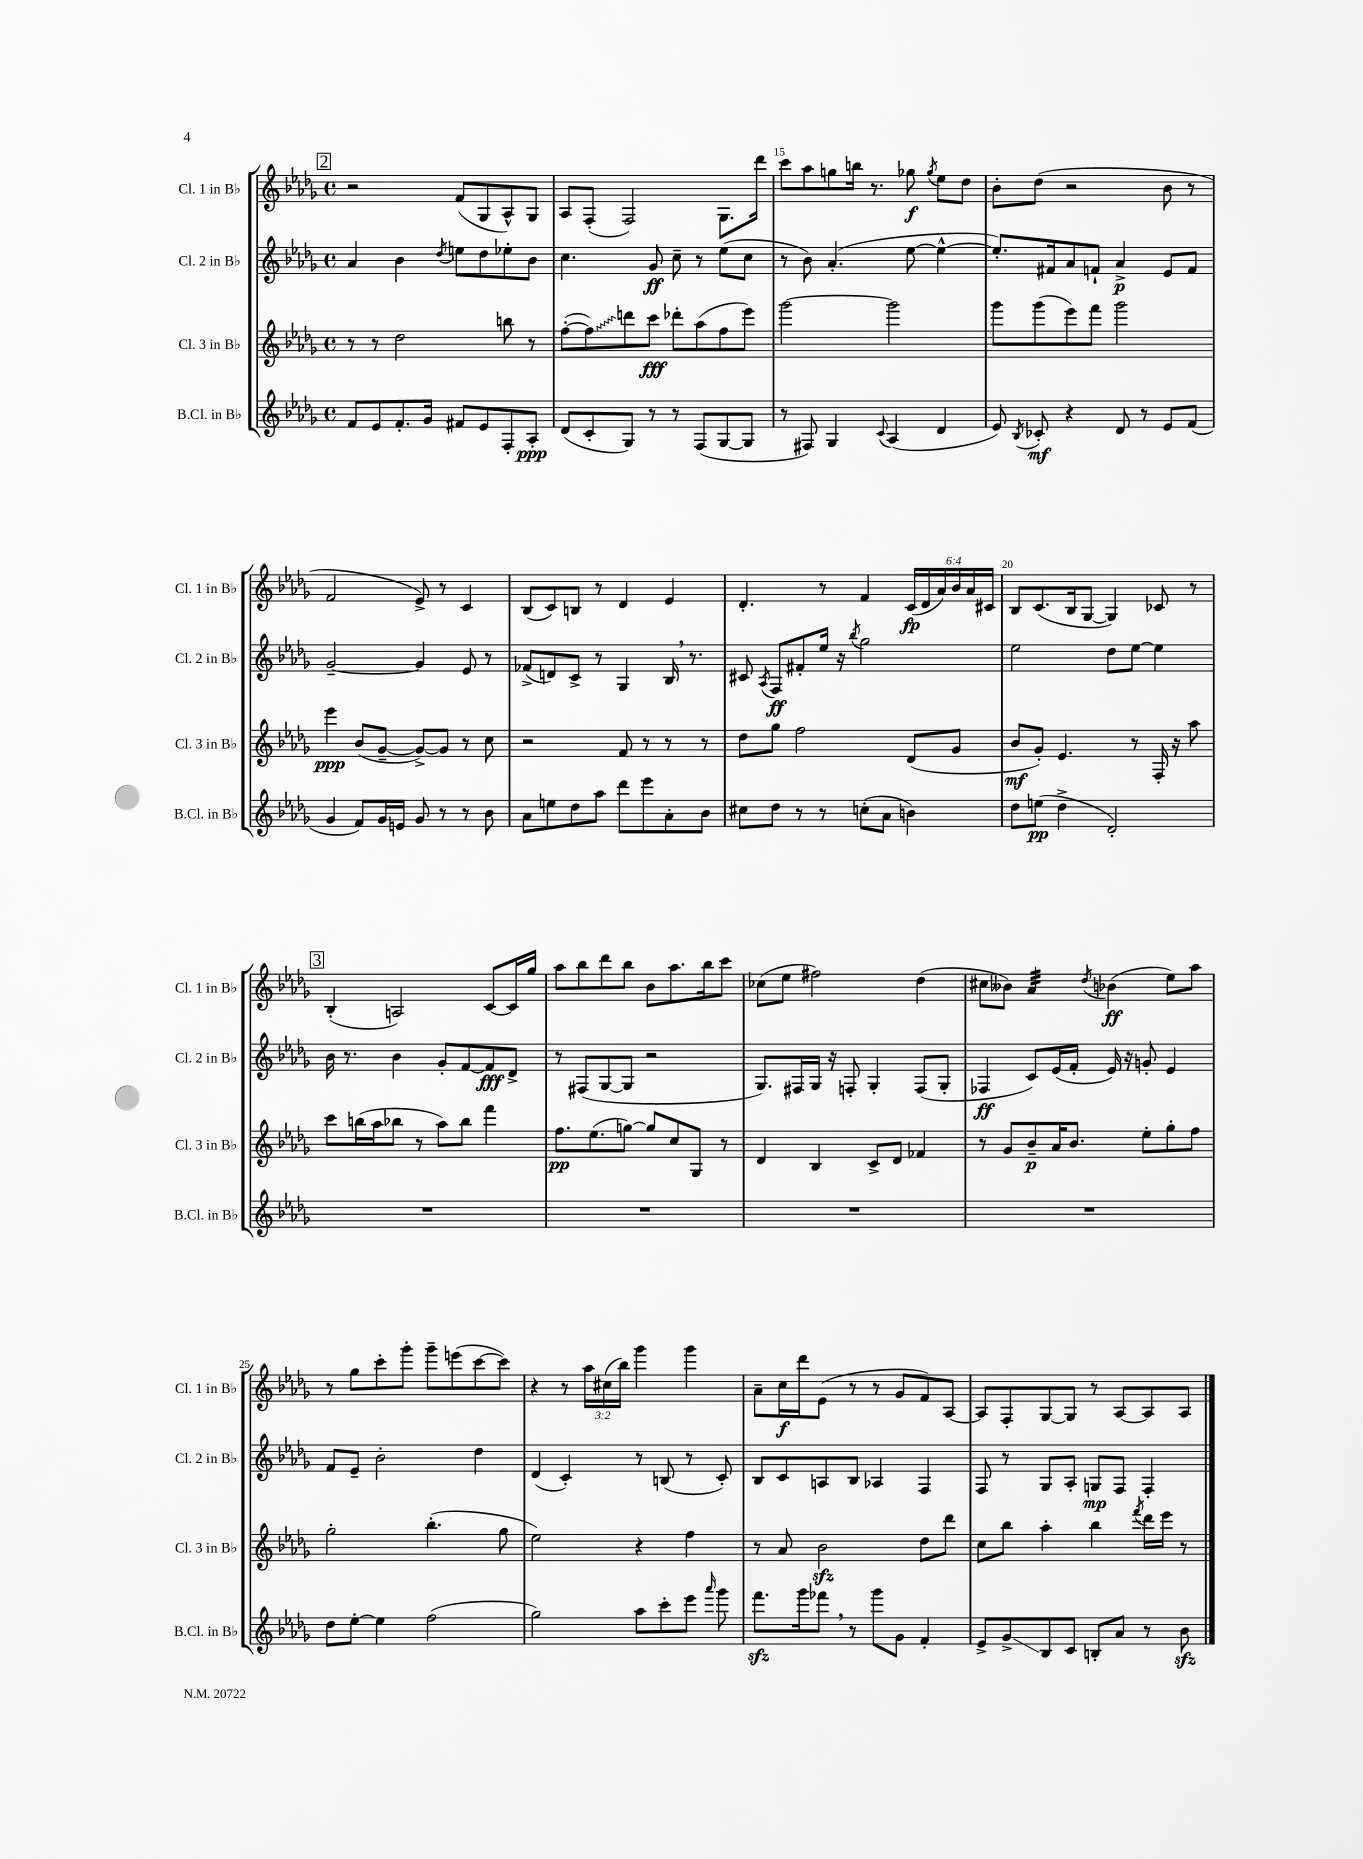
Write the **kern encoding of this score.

**kern	**kern	**kern	**kern
*staff4	*staff3	*staff2	*staff1
*clefG2	*clefG2	*clefG2	*clefG2
*k[b-e-a-d-g-]	*k[b-e-a-d-g-]	*k[b-e-a-d-g-]	*k[b-e-a-d-g-]
*M4/4	*M4/4	*M4/4	*M4/4
*met(c)	*met(c)	*met(c)	*met(c)
8f	8r	4a-	2r
8e-	8r	.	.
8.f'	2dd-	4b-	.
16g-	.	.	.
.	.	8qdd-	.
8f#	.	8ee	(8f
8e-	.	8dd-	8G-
8F'	8bb	8ee-'	8A-^^)
8A-'	8r	8b-	8G-
=	=	=	=
(8d-	([8ff'	4.cc	8A-
8c'	8ff])	.	(8F'
8G-)	8ddd	.	2F)
8r	8ccc	8g-	.
8r	8ddd-'	8cc~	.
(8F	(8aa-	8r	.
[8G-	8ff	(8ee-	8.G-
8G-]	8eee-)	8cc	.
.	.	.	16ddd-
=	=	=	=
8r	[2ggg-	8r	8ccc
8F#)	.	8b-)	8aa-
4G-	.	(4.a-'	8gg
.	.	.	16bb
.	.	.	8.r
8qqc	.	.	.
(4A-	2ggg-]	.	.
.	.	[8ee-	8gg-
.	.	.	8qgg-
4d-	.	4ee-^^_	8ee-
.	.	.	8dd-
=	=	=	=
8e-)	8ggg-	8.ee-'])	8b-'
8qB-	.	.	.
8c-'	(8ggg-	.	(8dd-
.	.	16f#	.
4r	8eee-)	8a-	2r
.	8fff	8f`	.
8d-	2ggg-	4a-^	.
8r	.	.	.
8e-	.	8e-	8b-
(8f	.	8f	8r
=	=	=	=
4g-	4eee-	[2g-~	2f
8f)	(8b-	.	.
16g-	[8g-~	.	.
16e	.	.	.
8g-	8g-^_)	4g-]	8e-^)
8r	8g-]	.	8r
8r	8r	8e-	4c
8b-	8cc	8r	.
=	=	=	=
8a-	2r	(8f-^	(8B-
8ee	.	8d)	8c)
8dd-	.	8c^	8B
8aa-	.	8r	8r
8ddd-	8f	4G-	4d-
8eee-	8r	.	.
8a-'	8r	16B-	4e-
.	.	8.r	.
8b-	8r	.	.
=	=	=	=
8cc#	8dd-	8c#	4.d-'
.	.	8qA-	.
8dd-	8gg-	8F	.
8r	2ff	8f#'	.
8r	.	16ee-	8r
.	.	16r	.
.	.	8qbb-	.
(8cc'	.	2gg-	4f
8a-	.	.	.
4b)	(8d-	.	(24c
.	.	.	24d-
.	.	.	24a-)
.	8g-	.	24b-
.	.	.	24a-
.	.	.	24c#
=	=	=	=
8dd-	8b-	2ee-	8B-
(8ee	8g-')	.	(8.c
4dd-^	4.e-	.	.
.	.	.	16B-
.	.	.	[8G-
2d-')	.	8dd-	4G-])
.	8r	[8ee-	.
.	16F'	4ee-]	8c-
.	16r	.	.
.	8aa-	.	8r
=	=	=	=
1r	8ccc	16b-	(4B-'
.	.	8.r	.
.	(16bb	.	.
.	16aa-	.	.
.	8bb-	4b-	2A)
.	8r	.	.
.	8aa-)	8g-'	.
.	8bb-	[8f	.
.	4fff	8f]	[8c
.	.	8d-^	16c]
.	.	.	16gg-
=	=	=	=
1r	8.ff	8r	8aa-
.	.	(8F#	8bb-
.	(8.ee-	.	.
.	.	[8G-	8ddd-
.	[8gg)	8G-]	8bb-
.	8gg]	2r	8b-
.	8cc	.	8.aa-
.	8G-	.	.
.	.	.	16bb-
.	8r	.	8ccc
=	=	=	=
1r	4d-	8.G-)	(8cc-
.	.	.	8ee-
.	.	16F#	.
.	4B-	16G-	2ff#)
.	.	16r	.
.	.	8F'	.
.	8c^	4G-'	.
.	8d-	.	.
.	4f-	(8F	(4dd-
.	.	8G-'	.
=	=	=	=
1r	8r	4F-	8cc#
.	8g-	.	8b--)
.	8b-~	8c)	4a-
.	16a-	(16e-	.
.	8.b-	16f'	.
.	.	.	8qdd-
.	.	16e-)	(4b-
.	.	16r	.
.	8ee-'	8g'	.
.	8gg-'	4e-	8ee-)
.	8ff	.	8aa-
=	=	=	=
8dd-	2gg-'	8f	8r
[8ee-'	.	8e-~	8gg-
4ee-]	.	2b-'	8ccc'
.	.	.	8ggg-'
(2ff	(4.bb-'	.	8ggg-~
.	.	.	(8eee
.	.	4dd-	[8ccc
.	8gg-	.	8ccc])
=	=	=	=
2gg-)	2ee-)	(4d-	4r
.	.	4c')	8r
.	.	.	24aa-
.	.	.	(24cc#
.	.	.	24bb-)
8aa-	4r	8r	4ggg-
8ccc'	.	(8B	.
8eee-	4ff	8r	4ggg-
16qqaaa-	.	.	.
8ggg-	.	8c')	.
=	=	=	=
8.fff	8r	8B-	8a-~
.	8a-	8c	16cc
16ggg-	.	.	16ddd-
8fff-	2b-	8A	(8e-
8r	.	8B-	8r
8ggg-	.	4A-	8r
8g-	.	.	8g-
4f'	8dd-	4F	8f)
.	8ddd-	.	[8A-
=	=	=	=
8e-^	8cc	8F	8A-]
8g-^	8bb-	8r	8F'
8B-	4aa-'	8G-	[8G-
8c	.	8A-'	8G-]
8B'	4bb-	8G	8r
8a-	.	8F	[8A-
.	8qfff	.	.
8r	16ddd-	4F'	8A-]
.	16eee-	.	.
8b-	8r	.	8A-
==	==	==	==
*-	*-	*-	*-
